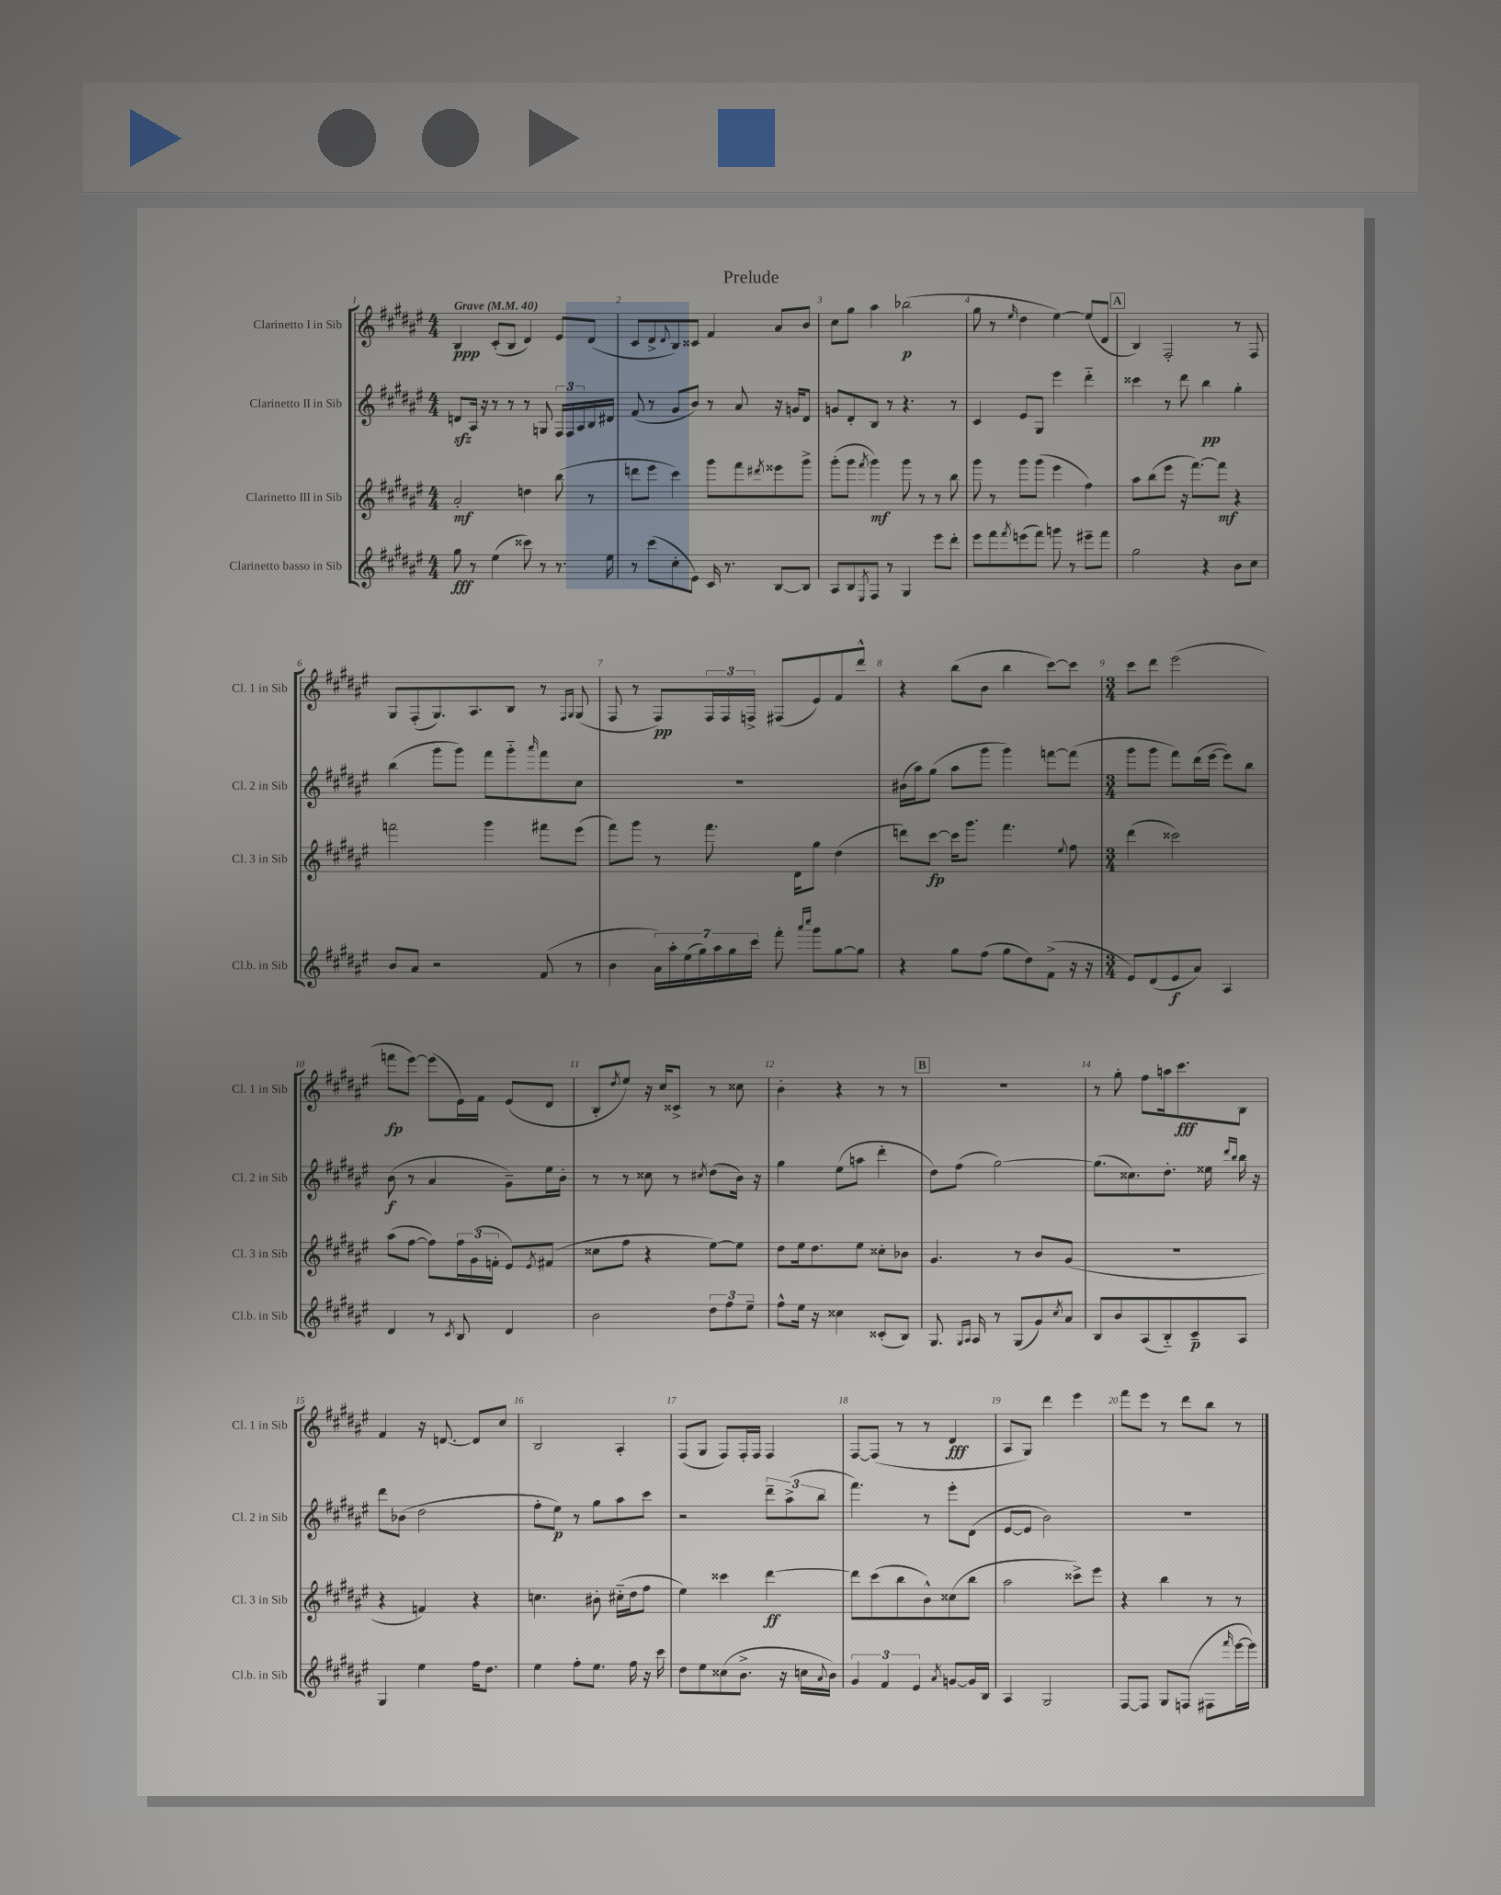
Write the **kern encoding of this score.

**kern	**kern	**kern	**kern
*staff4	*staff3	*staff2	*staff1
*clefG2	*clefG2	*clefG2	*clefG2
*k[f#c#g#d#a#e#]	*k[f#c#g#d#a#e#]	*k[f#c#g#d#a#e#]	*k[f#c#g#d#a#e#]
*M4/4	*M4/4	*M4/4	*M4/4
*MM40	*MM40	*MM40	*MM40
8gg#	2a#'	8d	4B
8r	.	16A#	.
.	.	16r	.
(4ee#	.	8r	(8c#'
.	.	8r	8B
8ccc##)	4dd	8r	4d#)
8r	.	8G	.
8.r	(8bb	24F#	8e#
.	.	24F#	.
.	.	24A#	.
.	8r	16B	(8d#
16ee#	.	16d#	.
=	=	=	=
8r	8ddd	(8f#	8c#
(8ccc#	8eee#	8r	8d#^
.	.	.	8qqd#
8cc#'	4ccc#)	8g#	8B)
8e#)	.	8b)	8c##
16c#	8ggg#	8r	4f#
8.r	.	.	.
.	8fff#	8a#	.
.	8qddd#	.	.
[8B	8eee##	16r	8a#
.	.	16g	.
8B]	8ggg#^	8d#	8b
=	=	=	=
8A#	(8ggg#'	8g	8cc#
8B	8ggg#	8d#'	8gg#
8qE#	8qfff#	.	.
8F#	4ggg#)	8B	4aa#
8r	.	8r	.
4G#	8ggg#	4.r	(2bb-
.	8r	.	.
8eee#	8r	.	.
8ddd#'	8bb	8r	.
=	=	=	=
8eee#	8ggg#	4c#	8gg#
8fff#	8r	.	8r
8qfff#	.	.	16qqee#
(8eee	8ggg#	8e#	4dd#
8fff#)	(8ggg#	8G#	.
8ggg	4eee#	4eee#	[4ee#)
8r	.	.	.
8eee#~	4ff#)	4ddd#'~	(8ee#]
8fff#	.	.	8d#
=	=	=	=
2gg#	8aa#	4ccc##	4B)
.	(8bb	.	.
.	8eee#	8r	2F#'
.	16r	8ddd#	.
.	[8.fff#)	.	.
4r	.	4bb	.
.	8fff#]	.	.
8b	4r	4gg#'	8r
8cc#	.	.	8F#
=	=	=	=
8b	2fff	(4bb	8G#
8a#	.	.	(8F#'
2r	.	8ggg#	8.G#)
.	.	8ggg#)	.
.	.	.	8.A#
.	4ggg#	8fff#	.
.	.	8ggg#'~	8B
.	.	16qqaaa#	.
(8f#	8fff#	8fff#	8r
.	.	.	16qqF#
.	.	.	16qqG#
8r	(8eee#	8cc#	(8G#
=	=	=	=
4b	8fff#)	1r	8F#
.	8ggg#	.	8r
28a#)	8r	.	8F#)
28aa#'	.	.	.
(28ee#	.	.	.
28gg#)	.	.	.
.	8.fff#	.	24F#
28aa#	.	.	.
.	.	.	24F#
28gg#	.	.	.
.	.	.	24F^
28ccc#	.	.	.
8fff#'	.	.	(8F#
.	16d#	.	.
16qqaaa#	.	.	.
16qqcccc#	.	.	.
8ggg#	8gg#	.	8e#)
[8gg#	(4dd#	.	8f#
8gg#]	.	.	8ddd#^^
=	=	=	=
4r	8ddd)	(16b#	4r
.	.	16aa#)	.
.	[8ccc#	(8gg#	.
8gg#	16ccc#]	8aa#	(8bb
.	8.ggg#	.	.
(8ff#	.	8ggg#	8b
8gg#	4.fff#	4ggg#)	4bb
8dd#)	.	.	.
(8f#^	.	[8fff	[8ccc#)
.	8qqee#	.	.
16r	8ff#	(8fff]	8ccc#]
16r	.	.	.
=	=	=	=
*M3/4	*M3/4	*M3/4	*M3/4
8e#)	(4ddd#	8ggg#	8ccc#
(8d#	.	8ggg#	8ddd#
8e#	2ccc##)	8fff#)	(2eee#
8a#)	.	(16ddd#	.
.	.	[16eee#	.
4A#	.	8eee#])	.
.	.	8bb	.
=	=	=	=
4d#	(8aa#	(8b	8fff
.	[8ff#	8r	[8eee#)
8r	8ff#])	4a#	(8eee#]
8qc#	.	.	.
8B	24ff#	.	16e#)
.	(24g#	.	.
.	.	.	16f#
.	24f'	.	.
4d#	8e#)	8g#~)	(8e#
.	8qe#	.	.
.	(8f#	16ee#	8d#
.	.	16b'	.
=	=	=	=
2b	8cc##	8r	8B'
.	.	.	8qdd#
.	8ff#	8r	8ee#)
.	4r	8cc##	16r
.	.	.	16cc#
.	.	8r	8c##^
.	.	8qcc#	.
12dd#	[8ee#)	(8dd#	8r
12ff#	.	.	.
.	8ee#]	16b)	8cc##
12ee#~	.	.	.
.	.	16r	.
=	=	=	=
8ff#^^	8dd#	4gg#	4b'
16ee#	16ee#	.	.
16r	8.dd#	.	.
4cc##	.	(8ee#	4r
.	8ee#	8aa	.
(8c##'	8cc##'	4ddd#'	8r
8B)	8b-	.	8r
=	=	=	=
8.G#	4.g#	8dd#)	2.r
.	.	(8ff#	.
16qqG#	.	.	.
16qqA#	.	.	.
16A#	.	.	.
8r	.	[2gg#)	.
(8G#	8r	.	.
8g#)	8b	.	.
8qcc#	.	.	.
8a#	(8g#	.	.
=	=	=	=
8B	2.r	(8.gg#]	8r
8b	.	.	8gg#'
.	.	8.cc##)	.
(8A#	.	.	8ff#
8B'~)	.	8.dd#'	16aa
.	.	.	8.ccc#
8c#~	.	.	.
.	.	16ee##	.
.	.	16qqddd#	.
.	.	16qqbb	.
8A#	.	16bb	8B
.	.	16r	.
=	=	=	=
4G#	4r	8ddd#	4f#
.	.	(8b-	.
4ee#	4f)	2dd#	16r
.	.	.	[8.d
16ff#	4r	.	8d]
8.dd#	.	.	.
.	.	.	8cc#
=	=	=	=
4ee#	4.cc	8ff#'	2B
.	.	8ee#)	.
8ff#'	.	8r	.
8.ee#	8b#'	8gg#	.
.	(16cc#'~	8aa#	4A#'
16ff#	16dd#	.	.
16r	8ff#	8ccc#	.
16ccc#	.	.	.
=	=	=	=
8dd#	4ee#)	2r	(8F#
8ee#	.	.	8G#
(8cc##	4ccc##	.	8F#)
8.b^	.	.	16F#'
.	.	.	16F#
.	[4ddd#	12ddd#~	4F#
16r	.	.	.
.	.	(12aa#^	.
16cc	.	.	.
.	.	12bb	.
8qqa#	.	.	.
16b)	.	.	.
=	=	=	=
6g#	8ddd#]	4.fff#)	[8F#
.	(8ccc#	.	(8F#]
6f#	.	.	.
.	8bb	.	8r
6e#	.	.	.
.	8b^^)	8r	8r
8qa#	.	.	.
[8g	(8cc##	8eee#'	4d#
16g]	8bb	(8d#	.
16B	.	.	.
=	=	=	=
4A#	2aa#	[8e#	8A#
.	.	8e#]	8G#)
2G#	.	2b)	4ddd#
.	8ccc##^)	.	4eee#
.	8eee#	.	.
=	=	=	=
[8F#	4r	2.r	8fff#
8F#]	.	.	8eee#
8G#	4bb	.	8r
(8F	.	.	8ddd#
8F#	8r	.	8bb
16qqfff#	.	.	.
[16eee#	8r	.	8r
16eee#])	.	.	.
==	==	==	==
*-	*-	*-	*-
